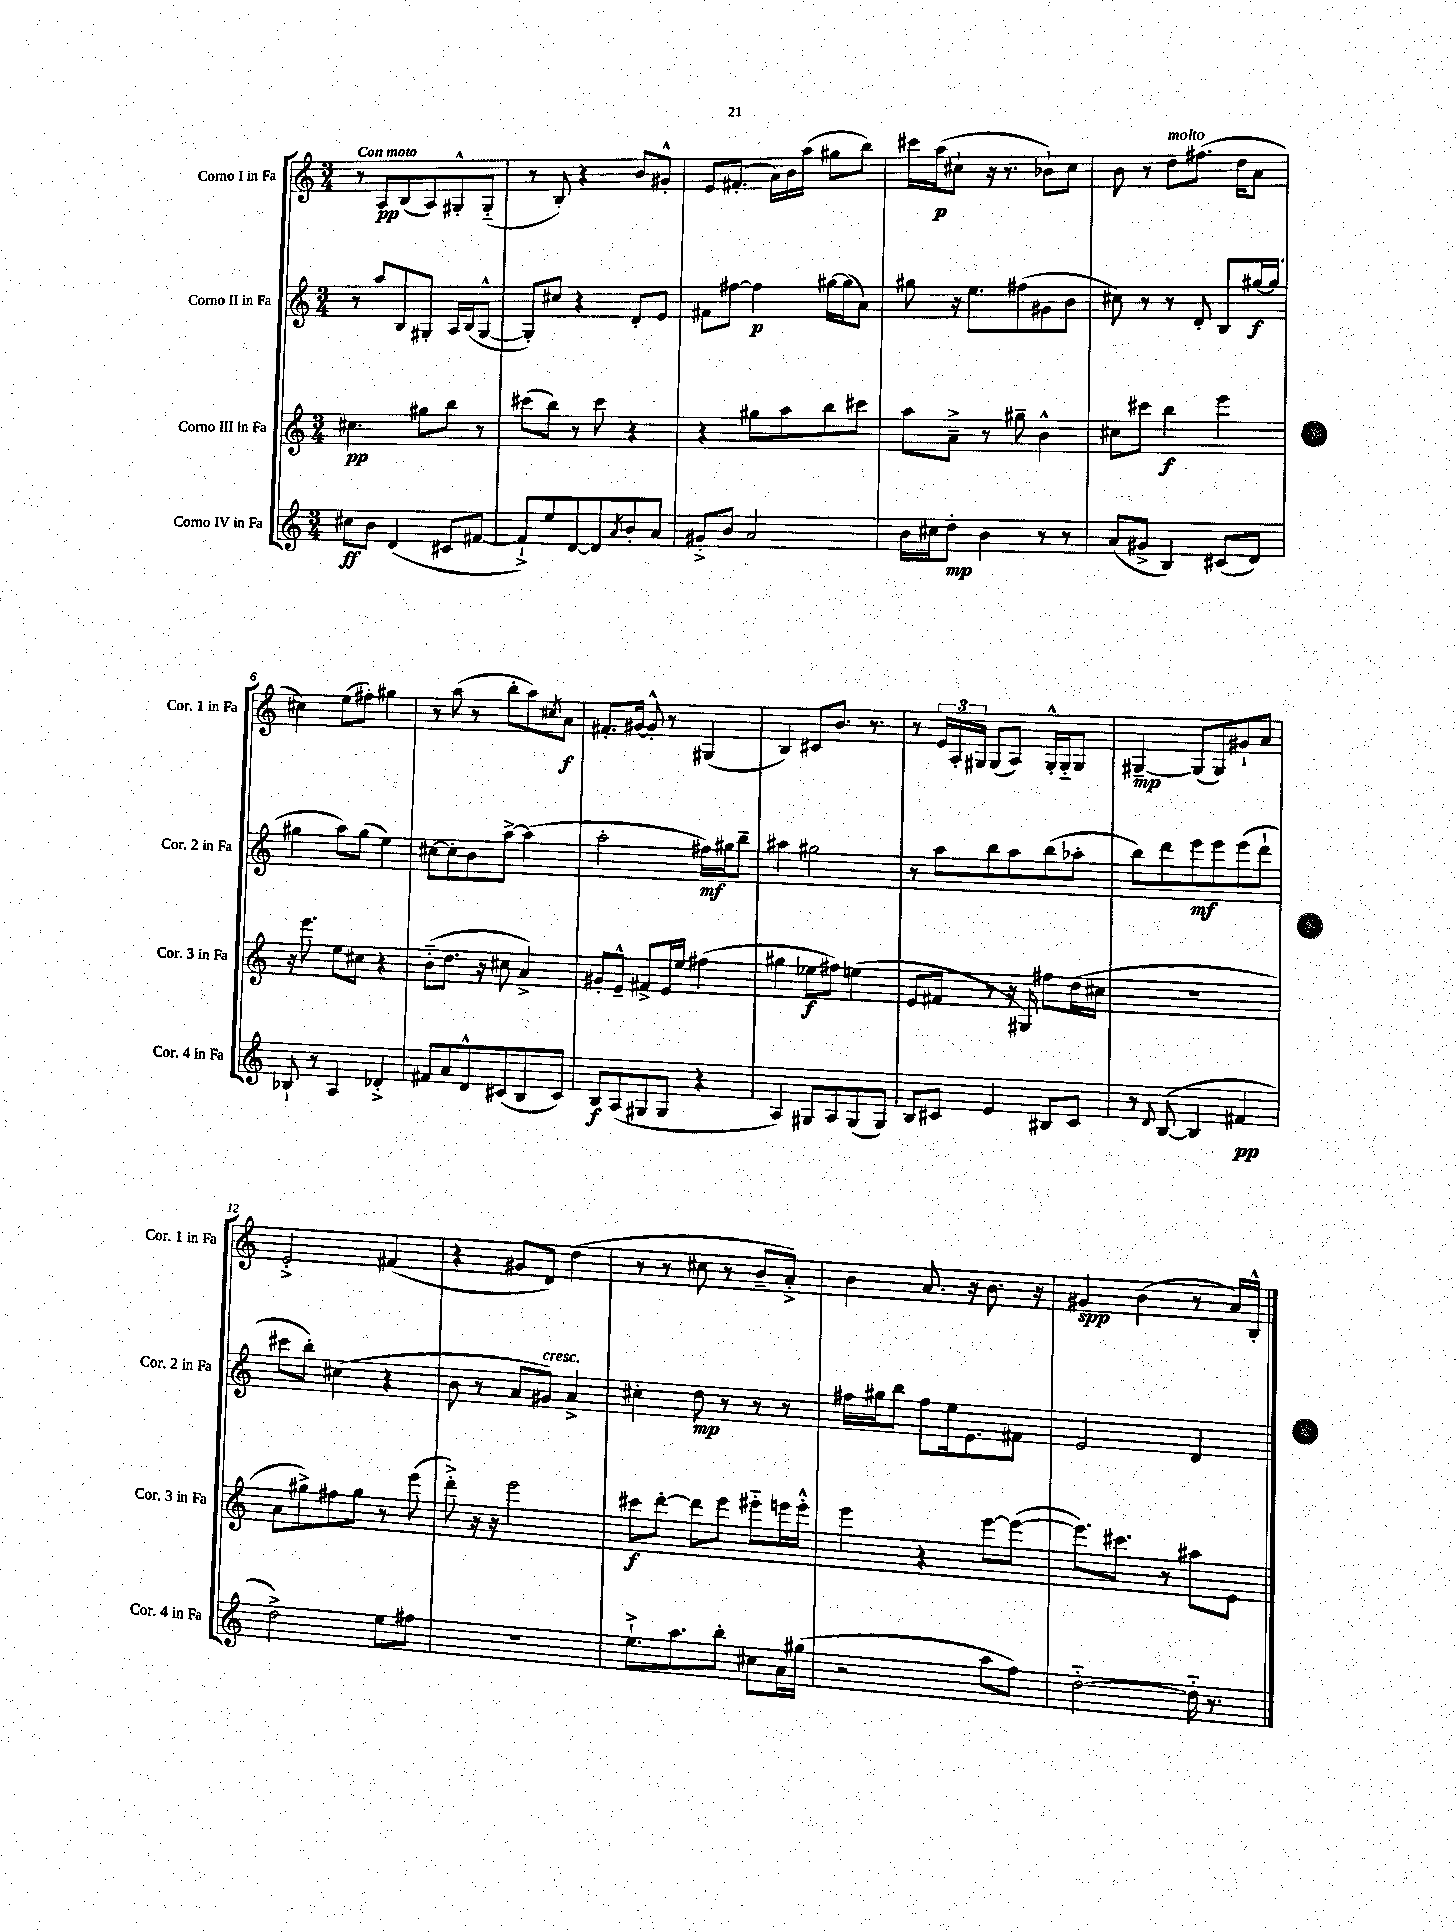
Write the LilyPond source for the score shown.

<<
\new StaffGroup <<
\new Staff = "s0" \with { instrumentName = "Corno I in Fa" shortInstrumentName = "Cor. 1 in Fa" } {
    \clef treble \key c \major \numericTimeSignature \time 3/4 \tempo "Con moto"
    r8 a8\pp b8( a8) gis8-.-^ gis8-_( |
    r8 b8-.) r4 b'8 gis'8-.-^ |
    e'8 fis'8.-.( a'16) b'16 a''16( gis''8 b''8) |
    cis'''16 a''16\p( cis''8-! r16 r8. bes'8-!) cis''8 |
    b'8 r8 d''8^\markup { \italic "molto" } fis''8.( d''16 a'8 |
    cis''4) e''8( fis''8-.) gis''4 |
    r8 a''8( r8 b''8-. a''8) \acciaccatura { cis''8 } a'8\f |
    fis'8.-. gis'16~ gis'8-.-^ r8 gis4( |
    b4) cis'8 b'8. r8. |
    r8 \tuplet 3/2 { e'16 a16-. gis16 } gis8( a8) gis16-.-^ gis16-_ gis8 |
    gis4~--\mp gis8( gis8) gis'8-! a'8 |
    e'2-.-> fis'4( |
    r4 gis'8 d'8) d''4( |
    r8 r8 cis''8 r8 b'8-- a'8-.->) |
    b'4 a'8. r16 b'8. r16 |
    gis'4\spp b'4( r8 a'16) b16-.-^ \bar "|." |
}
\new Staff = "s1" \with { instrumentName = "Corno II in Fa" shortInstrumentName = "Cor. 2 in Fa" } {
    \clef treble \key c \major \numericTimeSignature \time 3/4
    r8 a''8 b8 gis8-. a16 b16( gis8~-^ |
    gis8-.) cis''8 r4 d'8-. e'8 |
    fis'8 fis''8~ fis''4\p gis''16~ gis''16( a'8) |
    gis''8 r16 e''8. fis''8( gis'8 b'8 |
    cis''8) r8 r8 d'8-. b8 gis''16~\f gis''16( |
    gis''4 a''8) gis''8( e''4) |
    cis''8~ cis''8-. b'8 a''8~-> a''4( |
    a''2-. fis''16\mf) gis''16 b''8-- |
    ais''4 gis''2 |
    r8 a''8 b''8 a''8 b''8( aes''8-. |
    b''8) d'''8 e'''8\mf e'''8 e'''8( d'''8-! |
    cis'''8 b''8-.) cis''4( r4 |
    b'8 r8 a'8 gis'8^\markup { \italic "cresc." }) a'4-> |
    cis''4-. d''8\mp r8 r8 r8 |
    fis''16 gis''16 b''8 fis''8 e''16 e'8. fis'8 |
    e'2 d'4 \bar "|." |
}
\new Staff = "s2" \with { instrumentName = "Corno III in Fa" shortInstrumentName = "Cor. 3 in Fa" } {
    \clef treble \key c \major \numericTimeSignature \time 3/4
    cis''4.\pp gis''8 b''8 r8 |
    cis'''8( b''8) r8 cis'''8 r4 |
    r4 gis''8 a''8 b''8 cis'''8 |
    a''8 a'8---> r8 gis''8-- b'4-^ |
    cis''8 cis'''8 b''4\f e'''4 |
    r16 e'''8. e''8 cis''8 r4 |
    b'8-_( d''8. r16 cis''8 a'4->) |
    gis'8-. e'8---^ fis'8-> e'16 e''16 fis''4( |
    gis''4 ees''8\f fis''8) e''4( |
    e'8 fis'8 r8 r16 gis16) fis''8 d''16( cis''16 |
    R2. |
    a'8 gis''8->) fis''8 gis''8 r8 e'''8( |
    d'''8-.->) r16 r16 e'''2 |
    cis'''8\f d'''8~-. d'''8 e'''8 eis'''8-_ e'''16 e'''16-.-^ |
    e'''4 r4 e'''8~ e'''8~( |
    e'''8.) cis'''8. r8 ais''8 e'8 \bar "|." |
}
\new Staff = "s3" \with { instrumentName = "Corno IV in Fa" shortInstrumentName = "Cor. 4 in Fa" } {
    \clef treble \key c \major \numericTimeSignature \time 3/4
    cis''8\ff b'8 d'4( cis'8 fis'8~ |
    fis'8-!->) e''8 d'8~ d'8 \acciaccatura { a'8 } b'8-. a'8 |
    gis'8-.-> b'8 a'2 |
    b'16 cis''16 d''8-.\mp b'4 r8 r8 |
    a'8( gis'8-> b4) cis'8( d'8) |
    bes8-! r8 a4 des'4-.-> |
    fis'8 a'8 d'8-^ cis'8( b8 cis'8) |
    b8\f a8( gis8 gis8 r4 |
    a4) gis8 a8 gis8( gis8) |
    b8 cis'8 e'4 bis8 cis'8 |
    r8 \appoggiatura { d'8 } b8~( b4 fis'4\pp |
    d''2->) e''8 fis''8 |
    R2. |
    e''8.-!-> a''8. b''8-. cis''8 a'16 gis''16( |
    r2 a''8 f''8) |
    d''2~-_ d''16-_ r8. \bar "|." |
}
>>
>>
